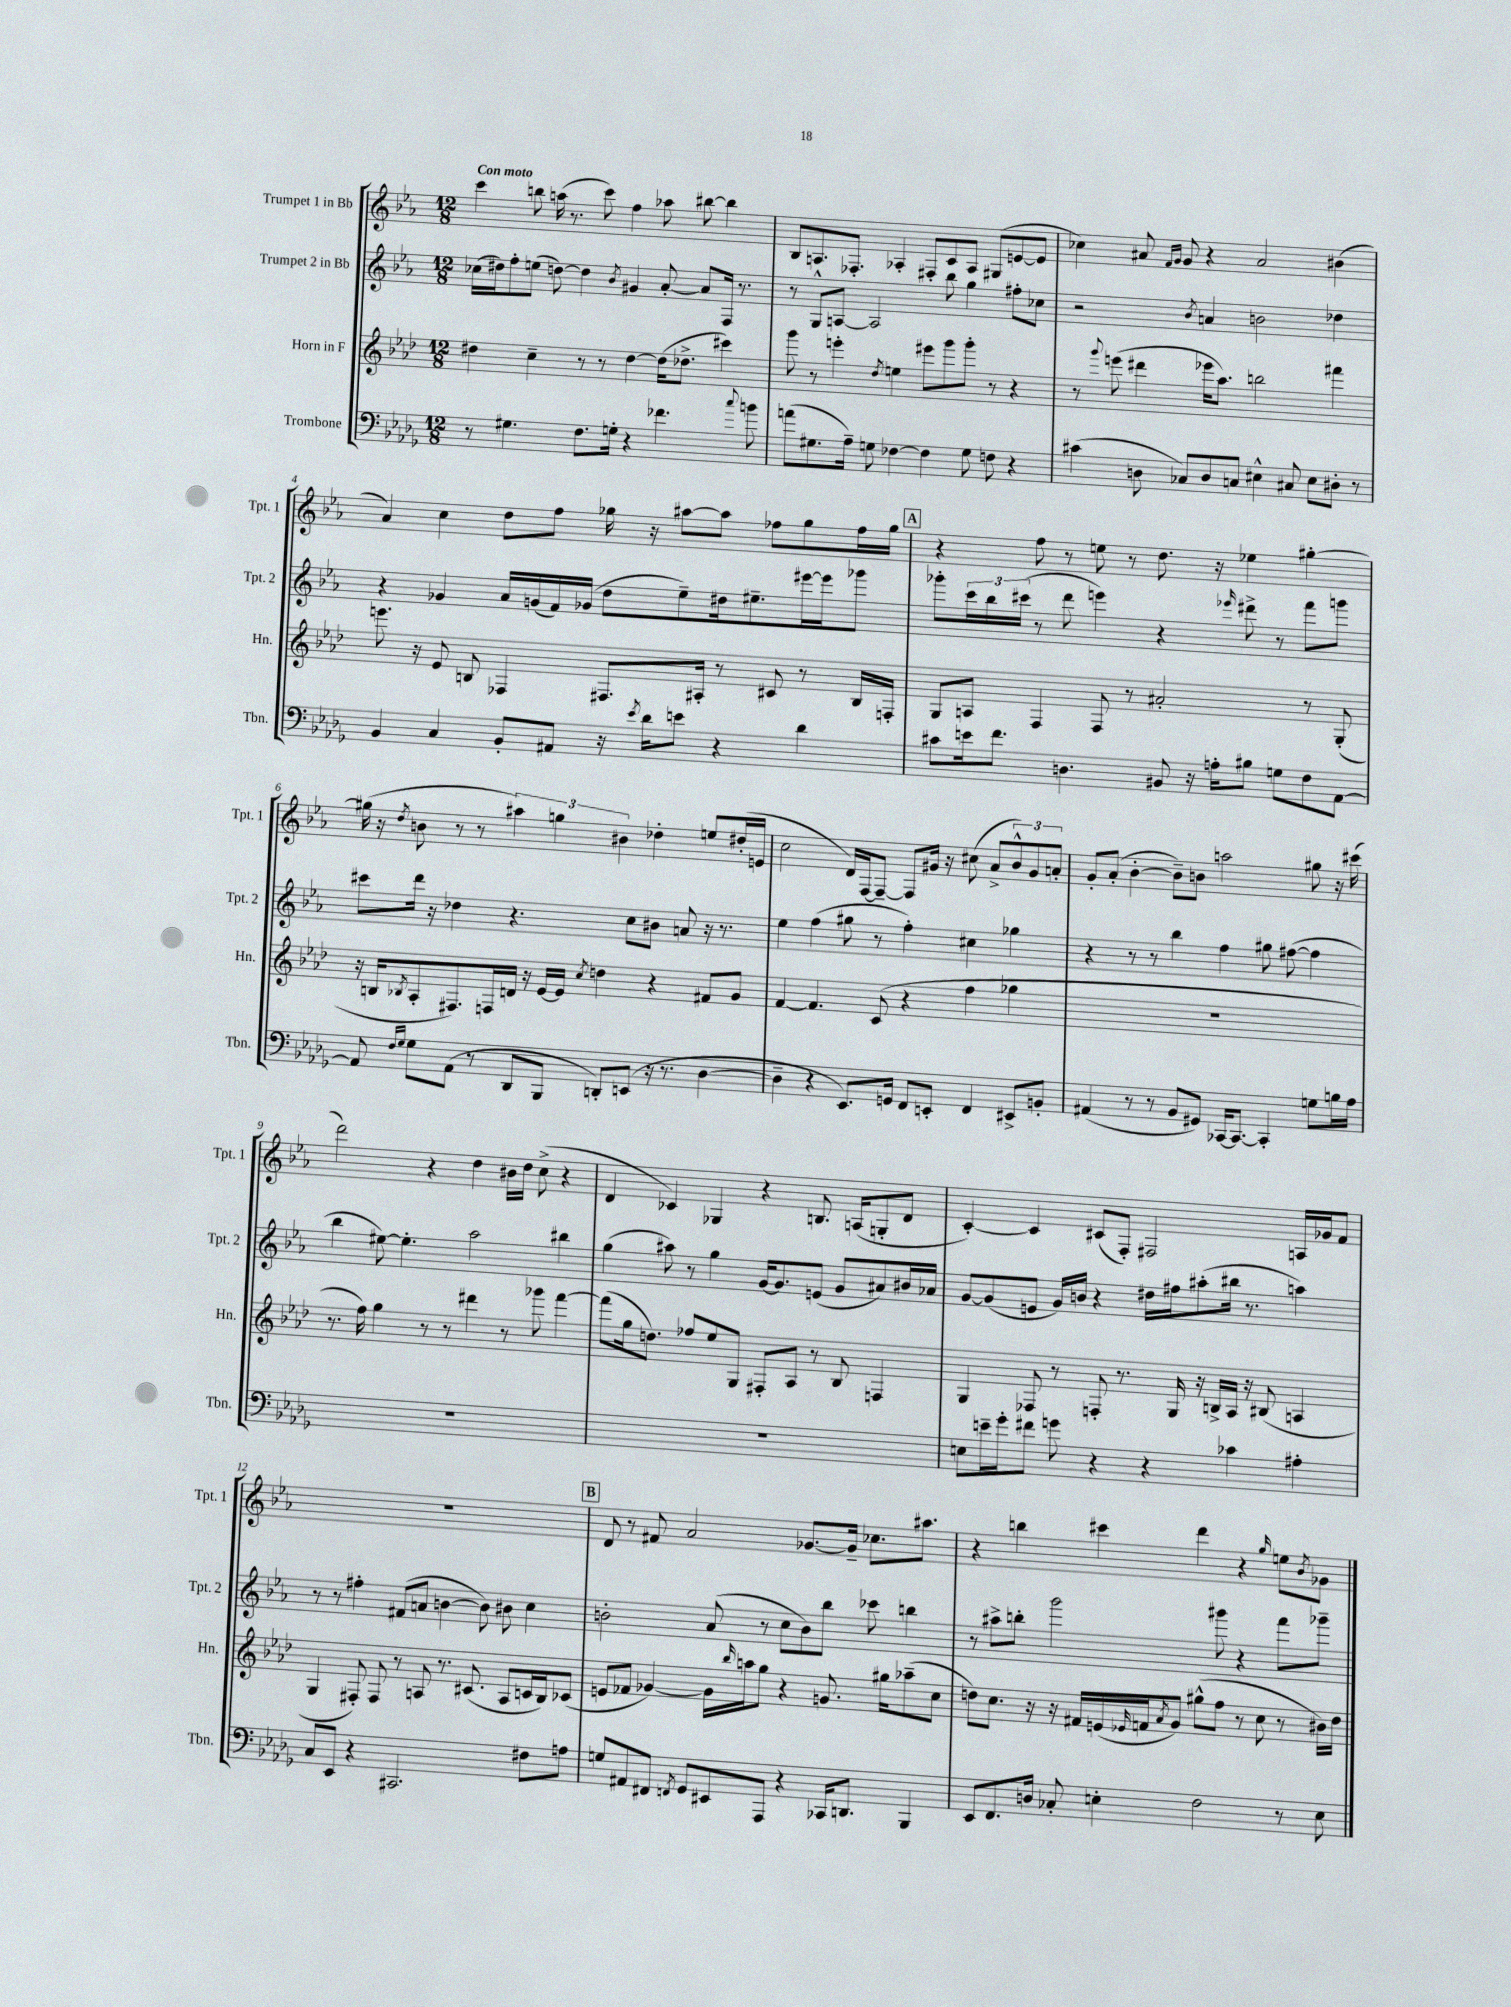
<<
\new StaffGroup <<
\new Staff = "s0" \with { instrumentName = "Trumpet 1 in Bb" shortInstrumentName = "Tpt. 1" } {
    \clef treble \key ees \major \numericTimeSignature \time 12/8 \tempo "Con moto"
    c'''4 b''8 a''16( r8. c'''8) f''4 aes''8 bis''8~ bis''4 |
    bes8 a8. fes8.-. aes4-. fis8-. c'8 aes8 gis8( e'8~ e'8 |
    ces''4) ais'8 \grace { f'16 g'16 } g'8 r4 ais'2 bis'4( |
    aes'4) c''4 d''8 f''8 ges''16 r16 ais''8~ ais''8 fes''8 ges''8 fes''16 ges''16 |
    \mark \markup { \box "A" } r4 f''8 r8 e''8 r8 d''8. r16 ees''4 gis''4~-. |
    gis''16( r16 \acciaccatura { d''8 } b'8 r8 r8 \tuplet 3/2 { ais''4) g''4 bis'4 } des''4-. e''8 dis''16-.( e'16 |
    c''2 d'16) f16~ f8~-- f8 gis'16 r16 cis''8( aes'8-> \tuplet 3/2 { bes'8-^) gis'8 a'8-. } |
    g'8-. aes'8-.( bes'4~-. bes'8--) b'8 a''2 gis''8 r16 cis'''16( |
    d'''2) r4 d''4 bis'16 d''16 c''8->( r4 |
    d'4 ces'4) ges4 r4 b8. a16( g8-. d'8 |
    c'4~-.) c'4 cis'8( f8-.) fis2 a16 ges'16 f'8 |
    R1. |
    \mark \markup { \box "B" } d'8 r8 fis'8 aes'2 ges'8.~ ges'16-- ces''8. ais''8. |
    r4 b''4 cis'''4 d'''4 r4 \grace { g''16 } e''8 \acciaccatura { bes'8 } ges'8 \bar "|." |
}
\new Staff = "s1" \with { instrumentName = "Trumpet 2 in Bb" shortInstrumentName = "Tpt. 2" } {
    \clef treble \key ees \major \numericTimeSignature \time 12/8
    ces''16( dis''16) f''8-. e''8( d''8~) d''4 \acciaccatura { bes'8 } gis'4 aes'8~-. aes'8 f16 r8. |
    r8 g8-^ a8~ a2 bes''8 g''4 fis''8-. ces''8 |
    r2 \acciaccatura { bes'8 } a'4 b'2 des''4 |
    r4 ges'4 aes'16 g'16( f'16) ges'16( d''8 ees''8--) dis''16 eis''8.-- eis'''16~ eis'''16 ges'''8 |
    \mark \markup { \box "A" } ges'''8-. \tuplet 3/2 { c'''16 bes''16 cis'''16( } r8 d'''8 e'''4) r4 \grace { ees'''16 } dis'''8-> r8 f'''8 g'''8 |
    cis'''8 d'''16 r16 des''4 r4. c''8 bis'8 a'8 r16 r8. |
    ees''4 f''4( gis''8 r8 f''4-.) cis''4 ges''4 |
    r4 r8 r8 bes''4 f''4 gis''8 fis''8~( fis''4 |
    bes''4 eis''8~) eis''4.-. aes''2 bis''4 |
    g''4( ais''8) r8 g''4 g'16~ g'8. e'8( g'8 ais'8) bis'16 aes'16 |
    g'8~ g'8( e'8 g'16) b'16 r4 dis''16 fis''16 ais''8-.( bis''16 r8. a''4) |
    r8 r8 fis''4-. fis'8( a'8 b'4~ b'8) bis'8 c''4 |
    \mark \markup { \box "B" } b'2-. aes'8( r8 c''8 b'8) bes''8 ces'''8 b''4 |
    r8 ais''8-> b''8-. g'''2 gis'''8 r4 f'''8 ges'''8-- \bar "|." |
}
\new Staff = "s2" \with { instrumentName = "Horn in F" shortInstrumentName = "Hn." } {
    \clef treble \key aes \major \numericTimeSignature \time 12/8
    dis''4 c''4-- r8 r8 dis''4~ dis''16( des''8.-> cis'''4) |
    g'''8 r8 e'''4-. \acciaccatura { des''8 } e''4 eis'''8 g'''8 g'''8-. r8 r4 |
    r8 \appoggiatura { g'''8 } e'''8( dis'''4 ees'''16 aes''8.) b''2 fis'''4 |
    e'''8. r16 ees'8 b8 fes4 fis8. ais16-. r8 cis'8 r8 b16 f16-. |
    \mark \markup { \box "A" } g8 a8 f4 f8 r8 ais'2-. r8 g8-.( |
    r16 b16 \acciaccatura { bes8 } aes8-. fis8.) f16 d'16 r16 ees'16~ ees'16 \acciaccatura { c''8 } d''4 r4 fis'8 g'8 |
    f'4~ f'4. c'8( r4 f''4 ges''4 |
    R1. |
    r8. f''16) g''4 r8 r8 dis'''4 r8 ges'''8 f'''4~ |
    f'''8( g''16 d''8.) fes''8 ees''8 g8 fis8-. aes8 r8 bes8 f4 |
    g4 fes8 r8 f8-. r8. g16 r16 b16-> aes16 r16 bis8( a4 |
    g4 fis8-.) fis8 r8 a8 r8. cis'8.( a8 c'16 bes16) ces'8( |
    \mark \markup { \box "B" } e'8 fes'8 ges'4~) ges'16 \grace { bes''16 } a''16 g''8 r4 g'8. gis''16 aes''8--( c''8 |
    d''8) c''8. r16 r16 fis'16 e'16( \grace { ees'16 } f'16 \acciaccatura { aes'8 } g'8) gis''8-^( f''8 r8 c''8 r8 bis'16) d''16 \bar "|." |
}
\new Staff = "s3" \with { instrumentName = "Trombone" shortInstrumentName = "Tbn." } {
    \clef bass \key des \major \numericTimeSignature \time 12/8
    r8 gis4. f8. g16-. r4 fes'4. \appoggiatura { c''8 } b'8 |
    a'8( gis8. aes16--) g8 fes4~ fes4 g8 f8 r4 |
    cis'4( d8 ces8) d8 c8 eis4-^ cis8 eis8 dis8-. r8 |
    bes,4 c4 bes,8-. ais,8 r16 \acciaccatura { ees'8 } des'16 e'8 r4 des'4 |
    \mark \markup { \box "A" } cis'8 e'16 f'8. d4. bis,8 r16 a16-. bis8 g8 f8 aes,8~ |
    aes,8 \grace { f16 ges16 } ges8 aes,8( r8 des,8 bes,,8 d,8-.) e,8( r16 r8. des4~ |
    des4-- r4 ees,8.) g,16 f,8 e,8-. f,4 eis,8-> b,8-. |
    ais,4( r8 r8 bes,8 gis,8) ces,16~ ces,8.~ ces,4-. g8 b16 aes16 |
    R1. |
    R1. |
    e8 e'16-- ges'16-. fis'8 g'8 r4 r4 ces'4 ais4-. |
    c8 ees,8 r4 cis,2. fis8 a8 |
    \mark \markup { \box "B" } g8 ais,8 fis,8 \acciaccatura { f,8 } ges,8 eis,8 aes,,8 r4 ces,16 d,8. bes,,4 |
    ees,8 f,8. d16 ces8-. e4-. f2 r8 e8 \bar "|." |
}
>>
>>
